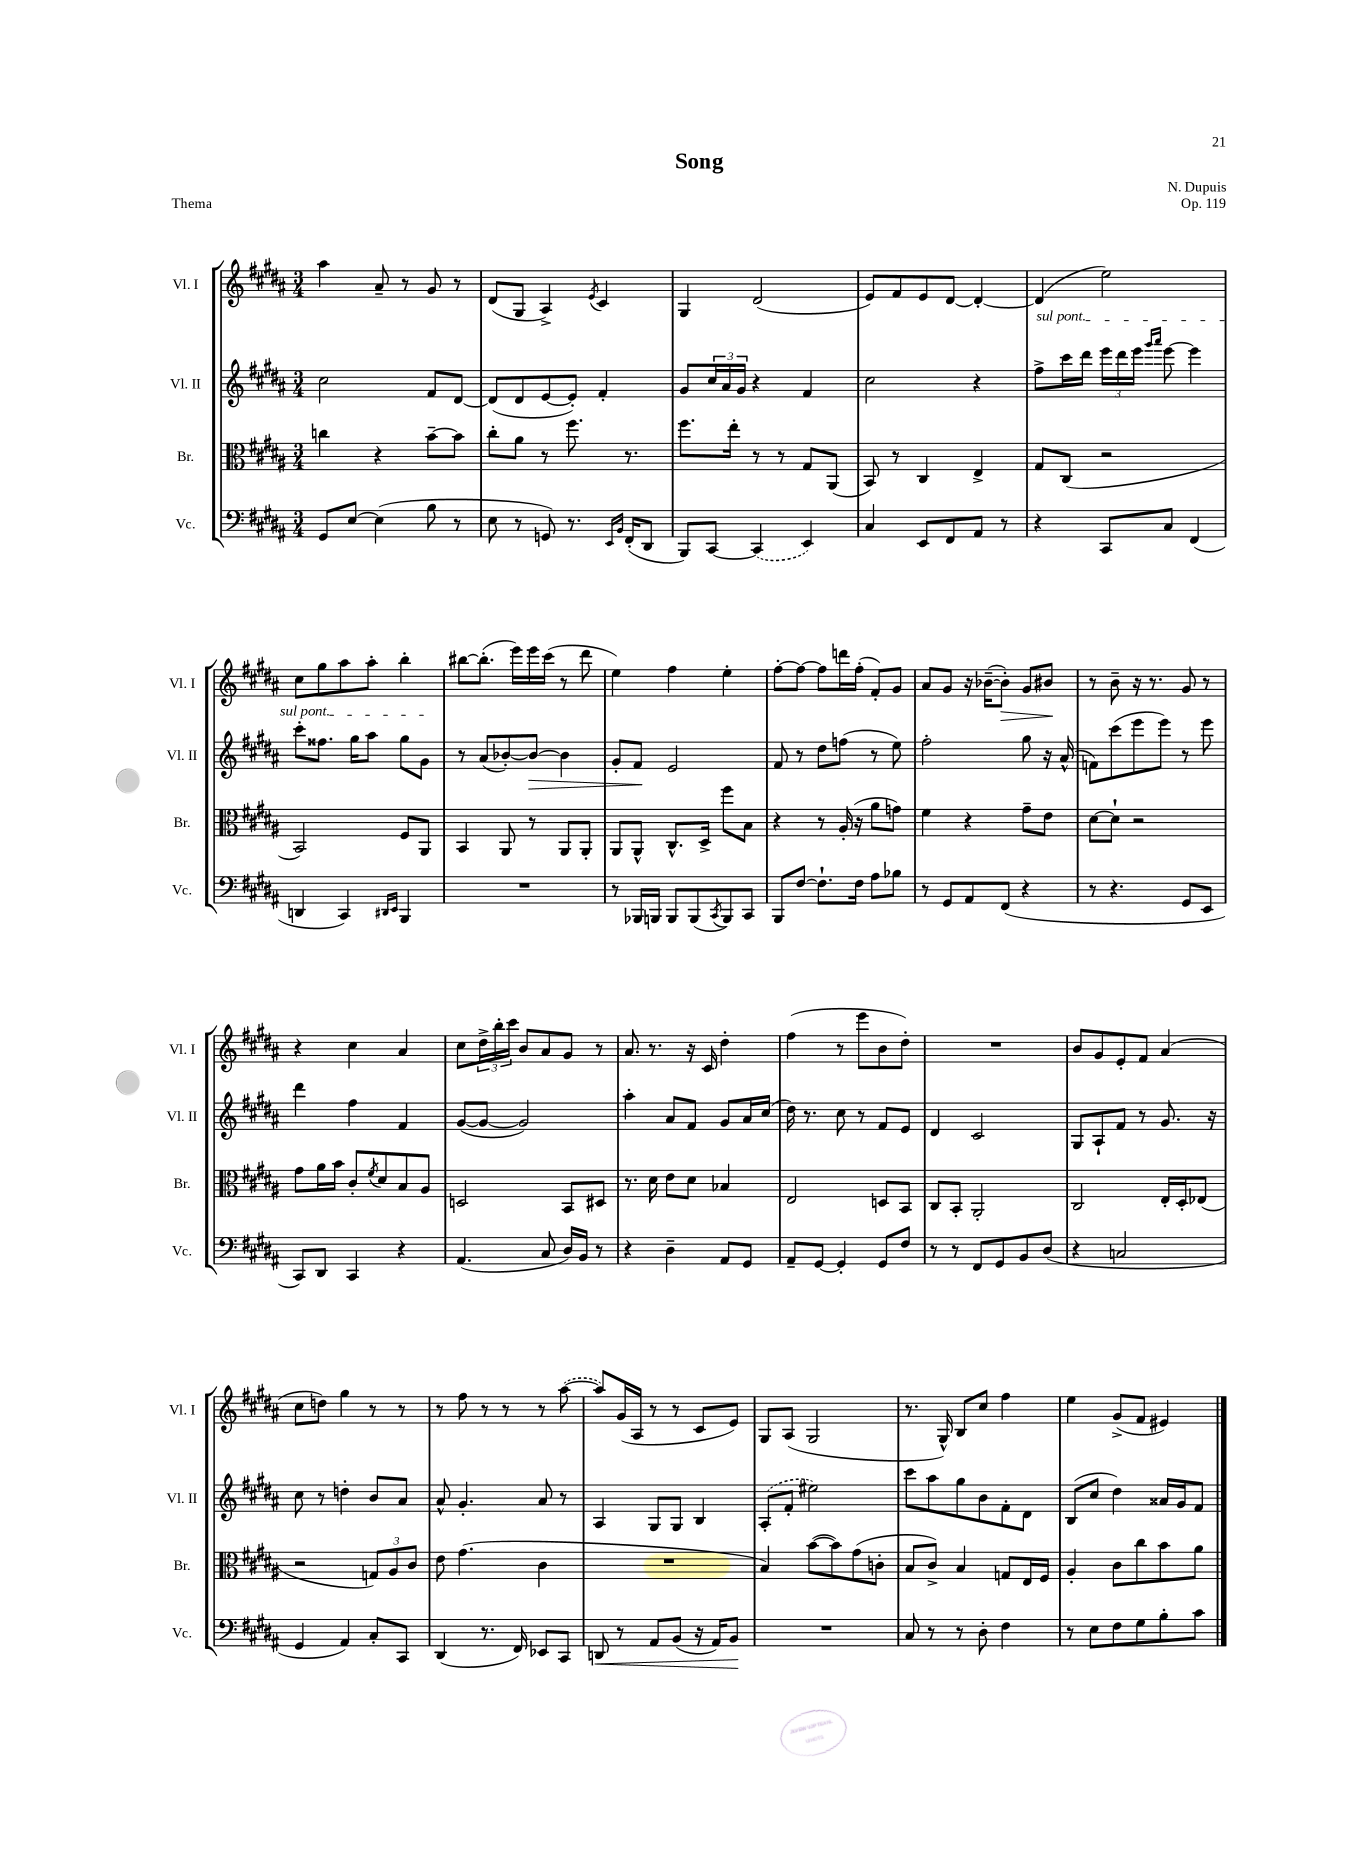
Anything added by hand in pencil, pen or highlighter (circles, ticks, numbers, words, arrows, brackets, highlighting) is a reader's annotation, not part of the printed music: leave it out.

**kern	**kern	**kern	**kern
*staff4	*staff3	*staff2	*staff1
*clefF4	*clefC3	*clefG2	*clefG2
*k[f#c#g#d#a#]	*k[f#c#g#d#a#]	*k[f#c#g#d#a#]	*k[f#c#g#d#a#]
*M3/4	*M3/4	*M3/4	*M3/4
8GG#	4cc	2cc#	4aa#
[8E	.	.	.
(4E]	4r	.	8a#~
.	.	.	8r
8B	[8b~	8f#	8g#
8r	8b]	[8d#	8r
=	=	=	=
8E	8cc#'	(8d#]	(8d#
8r	8a#	8d#	8G#
8GG)	8r	[8e	4A#^)
8.r	8.ff#	8e'])	.
.	.	.	8qe
.	.	4f#'	4c#
16qqEE	.	.	.
16qqBB	.	.	.
(16FF#'	8.r	.	.
8DD#	.	.	.
=	=	=	=
8BBB)	8.ff#	8g#	4G#
[8CC#	.	24cc#	.
.	.	24a#	.
.	16ee'	.	.
.	.	24g#	.
(4CC#]	8r	4r	(2d#
.	8r	.	.
4EE)	8G#	4f#	.
.	(8AA#	.	.
=	=	=	=
4C#	8BB)	2cc#	8e)
.	8r	.	8f#
8EE	4C#	.	8e
8FF#	.	.	[8d#
8AA#	4E^	4r	4d#'_
8r	.	.	.
=	=	=	=
4r	8G#	8ff#^	(4d#]
.	(8C#	16ccc#	.
.	.	16ddd#	.
8CC#	2r	24eee	2ee)
.	.	24ddd#	.
.	.	24eee	.
.	.	16qqggg#	.
.	.	16qqaaa#	.
8C#	.	[8eee	.
(4FF#	.	4eee]	.
=	=	=	=
4DD	2BB)	8ccc#'	8cc#
.	.	8.ff##	8gg#
4CC#)	.	.	8aa#
.	.	16gg#	.
.	.	8aa#	8aa#'
16qqDD#	.	.	.
16qqEE	.	.	.
4BBB	8F#	8gg#	4bb'
.	8AA#	8g#	.
=	=	=	=
2.r	4BB	8r	[8bb#
.	.	(8a#	(8.bb#']
.	8AA#	[8b-')	.
.	.	.	16eee)
.	8r	8b-_	16eee
.	.	.	(16ccc#
.	8AA#	4b-]	8r
.	8AA#'	.	8ddd#
=	=	=	=
8r	8AA#	8g#'	4ee)
16BBB-	8AA#^^	8f#	.
16BBB	.	.	.
8BBB	8.C#^^	2e	4ff#
(8BBB	.	.	.
.	16D#^	.	.
8qCC#	.	.	.
8BBB)	8ff#	.	4ee'
8CC#	8B	.	.
=	=	=	=
8BBB	4r	8f#	[8ff#'
[8F#	.	8r	8ff#_
8.F#`]	8r	8dd#	8ff#]
.	(16A#'	(8ff	16ddd
16F#	16r	.	(16ff#'
8A#	8a#	8r	8f#')
8B-	8g)	8ee)	8g#
=	=	=	=
8r	4f#	2ff#'	8a#
8GG#	.	.	8g#
8AA#	4r	.	16r
.	.	.	([16b-~
(8FF#	.	.	8b-'])
4r	8g#~	8gg#	8g#
.	8e	16r	8b#
.	.	(16a#^^	.
=	=	=	=
8r	[8d#	8f)	8r
4.r	8d#`]	(8ccc#	8b~
.	2r	8eee	16r
.	.	.	8.r
.	.	8eee)	.
8GG#	.	8r	8g#
8EE	.	8eee	8r
=	=	=	=
8CC#)	8g#	4ddd#	4r
8DD#	16a#	.	.
.	16b	.	.
4CC#	8c#'	4ff#	4cc#
.	8qf#	.	.
.	8d#	.	.
4r	8B	4f#	4a#
.	8A#	.	.
=	=	=	=
(4.AA#	2D	([8g#	8cc#
.	.	8g#_	24dd#^
.	.	.	24bb'
.	.	.	24ccc#
.	.	2g#])	8b
8C#	.	.	8a#
16D#)	8BB	.	8g#
16BB	.	.	.
8r	8D#	.	8r
=	=	=	=
4r	8.r	4aa#'	8.a#
.	16d#	.	8.r
4D#~	8e	8a#	.
.	8d#	8f#	16r
.	.	.	16c#
8AA#	4B-	8g#	4dd#'
8GG#	.	16a#	.
.	.	(16cc#	.
=	=	=	=
8AA#~	2E	16dd#)	(4ff#
.	.	8.r	.
[8GG#	.	.	.
4GG#']	.	8cc#	8r
.	.	8r	8eee
8GG#	8D	8f#	8b
8F#	8BB	8e	8dd#')
=	=	=	=
8r	8C#	4d#	2.r
8r	8BB'	.	.
8FF#	2AA#'	2c#	.
8GG#	.	.	.
8BB	.	.	.
(8D#	.	.	.
=	=	=	=
4r	2C#	8G#	8b
.	.	8A#`	8g#
2C	.	8f#	8e'
.	.	8r	8f#
.	16E'	8.g#	(4a#
.	16D#'	.	.
.	(8E-	.	.
.	.	16r	.
=	=	=	=
4GG#	2r	8cc#	8cc#
.	.	8r	8dd)
4AA#)	.	4dd'	4gg#
8C#'	12G)	8b	8r
.	12A#	.	.
8CC#	.	8a#	8r
.	12c#	.	.
=	=	=	=
(4DD#	8e	8a#^^	8r
.	(4.g#	4.g#'	8ff#
8.r	.	.	8r
.	.	.	8r
16FF#)	.	.	.
8EE-	4c#	8a#	8r
8CC#	.	8r	([8aa#
=	=	=	=
8DD	2.r	4A#	8aa#])
8r	.	.	(16g#
.	.	.	16A#
8AA#	.	8G#	8r
(8BB	.	8G#	8r
16r	.	4B	8c#
16AA#)	.	.	.
8BB	.	.	8e)
=	=	=	=
2.r	4B)	(8A#'	8G#
.	.	8f#'	(8A#
.	([8b	2ee#)	2G#
.	8b])	.	.
.	(8g#	.	.
.	8c'	.	.
=	=	=	=
8C#	8B	8ccc#	8.r
8r	8c#^)	8aa#	.
.	.	.	16G#^^)
8r	4B	8gg#	8B
8D#'	.	8b	8cc#
4F#	8G	8f#'	4ff#
.	16E	8d#	.
.	16F#	.	.
=	=	=	=
8r	4A#'	(8B	4ee
8E	.	8cc#	.
8F#	8c#	4dd#)	(8g#^
8G#	8cc#	.	8f#
8B'	8b	16a##	4e#)
.	.	16g#	.
8c#	8a#	8f#	.
==	==	==	==
*-	*-	*-	*-
